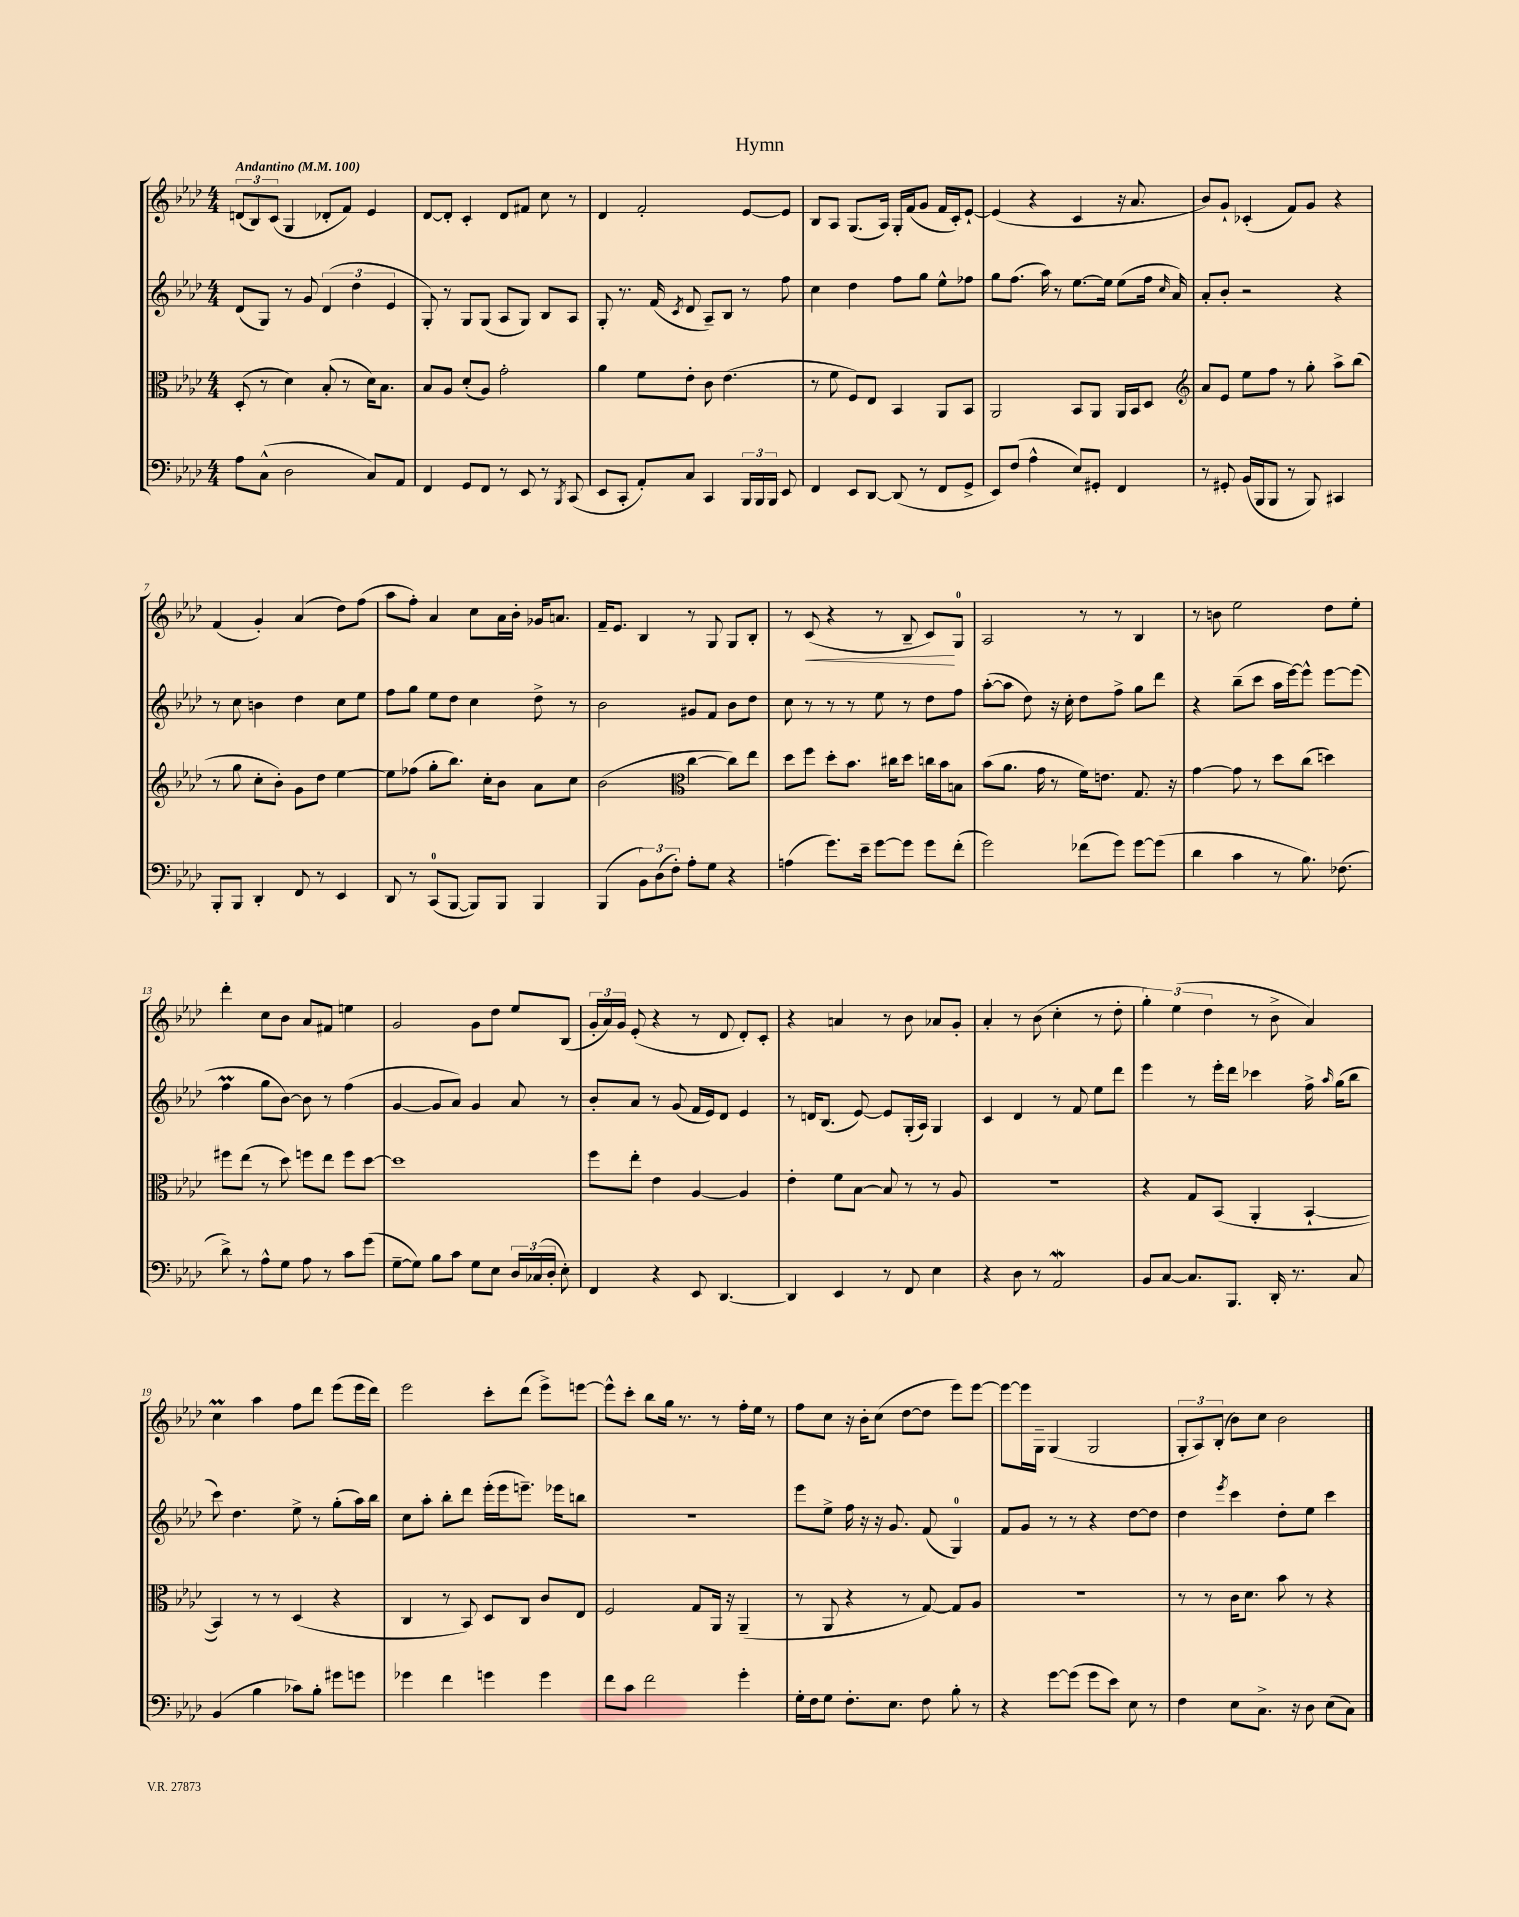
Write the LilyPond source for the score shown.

\header { title = "Hymn" }
<<
\new StaffGroup <<
\new Staff = "s0" {
    \clef treble \key aes \major \numericTimeSignature \time 4/4 \tempo "Andantino" 4 = 100
    \autoBeamOff \tuplet 3/2 { d'8[( bes8) c'8]( } g4 des'8[-. f'8]) ees'4 |
    des'8[~ des'8]-. c'4-. des'8[ fis'8] c''8 r8 |
    des'4 f'2-. ees'8[~ ees'8] |
    bes8[ aes8] g8.[( aes16]) g16[-. f'16( g'8] f'16[ c'16-.) ees'8]~-! |
    ees'4( r4 c'4 r16 aes'8. |
    bes'8[) g'8]-! ces'4-.( f'8[) g'8] r4 |
    f'4( g'4-.) aes'4( des''8[) f''8]( |
    aes''8[ f''8]-.) aes'4 c''8[ aes'16 bes'16]-. ges'16[ a'8.] |
    f'16[-- ees'8.] bes4 r8 g8 g8[ bes8]-. |
    r8 c'8\<( r4 r8 bes8-- c'8[\!) g8]-0 |
    aes2 r8 r8 bes4 |
    r8 b'8 ees''2 des''8[ ees''8]-. |
    des'''4-. c''8[ bes'8] aes'8[ fis'8] e''4 |
    g'2 g'8[ des''8] ees''8[ bes8]( |
    \tuplet 3/2 { g'16[-. aes'16) g'16] } ees'8-.( r4 r8 des'8 des'8[-.) c'8]-. |
    r4 a'4 r8 bes'8 aes'8[ g'8]-. |
    aes'4-. r8 bes'8( c''4-. r8 des''8-. |
    \tuplet 3/2 { g''4-.) ees''4( des''4 } r8 bes'8-> aes'4) |
    c''4\prall aes''4 f''8[ des'''8] ees'''8[( ees'''16 des'''16]) |
    ees'''2 c'''8[-. des'''8]( ees'''8[->) e'''8]~ |
    e'''8[-^ c'''8]-. bes''8[ g''16] r8. r8 f''16[-. ees''16] r8 |
    f''8[ c''8] r16 bes'16[-. c''8]( des''8[~ des''8] ees'''8[) ees'''8]~ |
    ees'''8[~ ees'''16 g16]-- g4( g2 |
    \tuplet 3/2 { g8[-. aes8) bes8]-.( } bes'8[) c''8] bes'2 \bar "|." |
}
\new Staff = "s1" {
    \clef treble \key aes \major \numericTimeSignature \time 4/4
    \autoBeamOff des'8[( g8]) r8 g'8 \tuplet 3/2 { des'4( des''4 ees'4 } |
    g8-.) r8 g8[ g8]( aes8[ g8]) bes8[ aes8] |
    g8-. r8. f'16( \acciaccatura { c'8 } des'8 aes8[--) bes8] r8 f''8 |
    c''4 des''4 f''8[ g''8] ees''8[-^ fes''8] |
    g''8[ f''8.]( aes''16) r8 ees''8.[~ ees''16] ees''8[( f''16] \grace { c''16 } aes'16) |
    aes'8[-. bes'8]-. r2 r4 |
    r8 c''8 b'4 des''4 c''8[ ees''8] |
    f''8[ g''8] ees''8[ des''8] c''4 des''8-> r8 |
    bes'2 gis'8[ f'8] bes'8[ des''8] |
    c''8 r8 r8 r8 ees''8 r8 des''8[ f''8] |
    aes''8[~-.( aes''8] des''8) r16 c''16-. des''8[ f''8]-> g''8[ des'''8] |
    r4 bes''8[--( c'''8] aes''16[ ees'''16~) ees'''8]-^ ees'''8[~ ees'''8]( |
    f''4\prall g''8[ bes'8]~) bes'8 r8 f''4( |
    g'4~ g'8[ aes'8]) g'4 aes'8 r8 |
    bes'8[-. aes'8] r8 g'8( f'16[ ees'16) des'8] ees'4 |
    r8 d'16[ bes8.]( ees'8~) ees'8[ g16-.( aes16]) g4 |
    c'4 des'4 r8 f'8 ees''8[ des'''8] |
    ees'''4 r8 ees'''16[-. des'''16] ces'''4 f''16-> \grace { aes''16 } g''16[( bes''8] |
    c'''8) des''4. ees''8-> r8 g''8[-.( aes''16) bes''16] |
    c''8[ aes''8]-. bes''8[-. des'''8] ees'''16[-.( ees'''16 e'''8.]--) ees'''16[ b''8] |
    R1 |
    ees'''8[ ees''8]-> f''16 r16 r16 g'8. f'8( g4-0) |
    f'8[ g'8] r8 r8 r4 des''8[~ des''8] |
    des''4 \acciaccatura { ees'''8 } c'''4 des''8[-. ees''8] c'''4 \bar "|." |
}
\new Staff = "s2" {
    \clef alto \key aes \major \numericTimeSignature \time 4/4
    \autoBeamOff des8-.( r8 des'4) bes8-.( r8 des'16[) bes8.] |
    bes8[ aes8] des'8[-.( aes8]) g'2-. |
    aes'4 f'8[ ees'8]-. c'8 ees'4.( |
    r8 f'8 f8[) ees8] bes,4 aes,8[ bes,8] |
    aes,2 bes,8[ aes,8] aes,16[ bes,16 des8] |
    \clef treble aes'8[ ees'8] ees''8[ f''8] r8 g''8-. aes''8[-> bes''8]( |
    r8 g''8 c''8[-. bes'8]-.) g'8[ des''8] ees''4~ |
    ees''8[ fes''8]( g''8[-. bes''8.]) c''16[-. bes'8] aes'8[ c''8] |
    bes'2( \clef alto c''4~ c''8[) ees''8] |
    des''8[ f''8] des''8[-. bes'8.] cis''16[ des''8] c''16[ bes'16 b8] |
    bes'8[( aes'8.] g'16 r8 f'16[) e'8.] g8. r16 |
    g'4~ g'8 r8 des''8[ c''8]( d''4) |
    fis''8[ ees''8]( r8 des''8) f''8[ ees''8] f''8[ des''8]~ |
    des''1 |
    f''8[ ees''8]-. ees'4 aes4~ aes4 |
    ees'4-. f'8[ bes8]~ bes8 r8 r8 aes8 |
    R1 |
    r4 g8[ bes,8]( aes,4-. bes,4~-! |
    bes,4) r8 r8 des4( r4 |
    c4 r8 bes,8) des8[ c8] c'8[ ees8] |
    f2 g8[ aes,16] r16 aes,4--( |
    r8 aes,8 r4 r8 g8~) g8[ aes8] |
    R1 |
    r8 r8 c'16[ des'8.] bes'8 r8 r4 \bar "|." |
}
\new Staff = "s3" {
    \clef bass \key aes \major \numericTimeSignature \time 4/4
    \autoBeamOff aes8[ c8]-^( des2 c8[) aes,8] |
    f,4 g,8[ f,8] r8 ees,8 r8 \acciaccatura { bes,,8 } c,8( |
    ees,8[ c,8]-. aes,8[-.) c8] c,4 \tuplet 3/2 { bes,,16[ bes,,16 bes,,16] } ees,8 |
    f,4 ees,8[ des,8]~ des,8( r8 f,8[ g,8]-> |
    ees,8[) f8]( aes4-^ ees8[) gis,8]-. f,4 |
    r8 gis,8-. bes,16[( bes,,16 bes,,8] r8 bes,,8) cis,4 |
    bes,,8[-. bes,,8] des,4-. f,8 r8 ees,4 |
    des,8 r8 c,8[-0( bes,,8]~ bes,,8[) bes,,8] bes,,4 |
    bes,,4( \tuplet 3/2 { bes,8[) des8( f8]-.) } aes8[-. g8] r4 |
    a4( g'8.[) ees'16]-- g'8[~ g'8] g'8[ f'8]-.( |
    g'2) fes'8[( g'8]) g'8[~ g'8]( |
    des'4 c'4 r8 bes8.) fes8.( |
    des'8->) r8 aes8[-^ g8] aes8 r8 c'8[ g'8]( |
    g8[~-- g8]) bes8[ c'8] g8[ ees8] \tuplet 3/2 { des16[ ces16( des16]-. } ees8-.) |
    f,4 r4 ees,8 des,4.~ |
    des,4 ees,4 r8 f,8 ees4 |
    r4 des8 r8 aes,2\mordent |
    bes,8[ c8]~ c8.[ bes,,8.] des,16-. r8. c8 |
    bes,4( bes4 ces'8[) bes8]-. gis'8[ g'8] |
    ges'4 f'4 g'4 g'4 |
    f'8[ c'8] f'2 g'4-. |
    g16[-. f16 g8] f8.[-. ees8.] f8 bes8-. r8 |
    r4 g'8[~ g'8]( g'8[ ees'8]) ees8 r8 |
    f4 ees8[ c8.]-> r16 des8 ees8[( c8]) \bar "|." |
}
>>
>>
